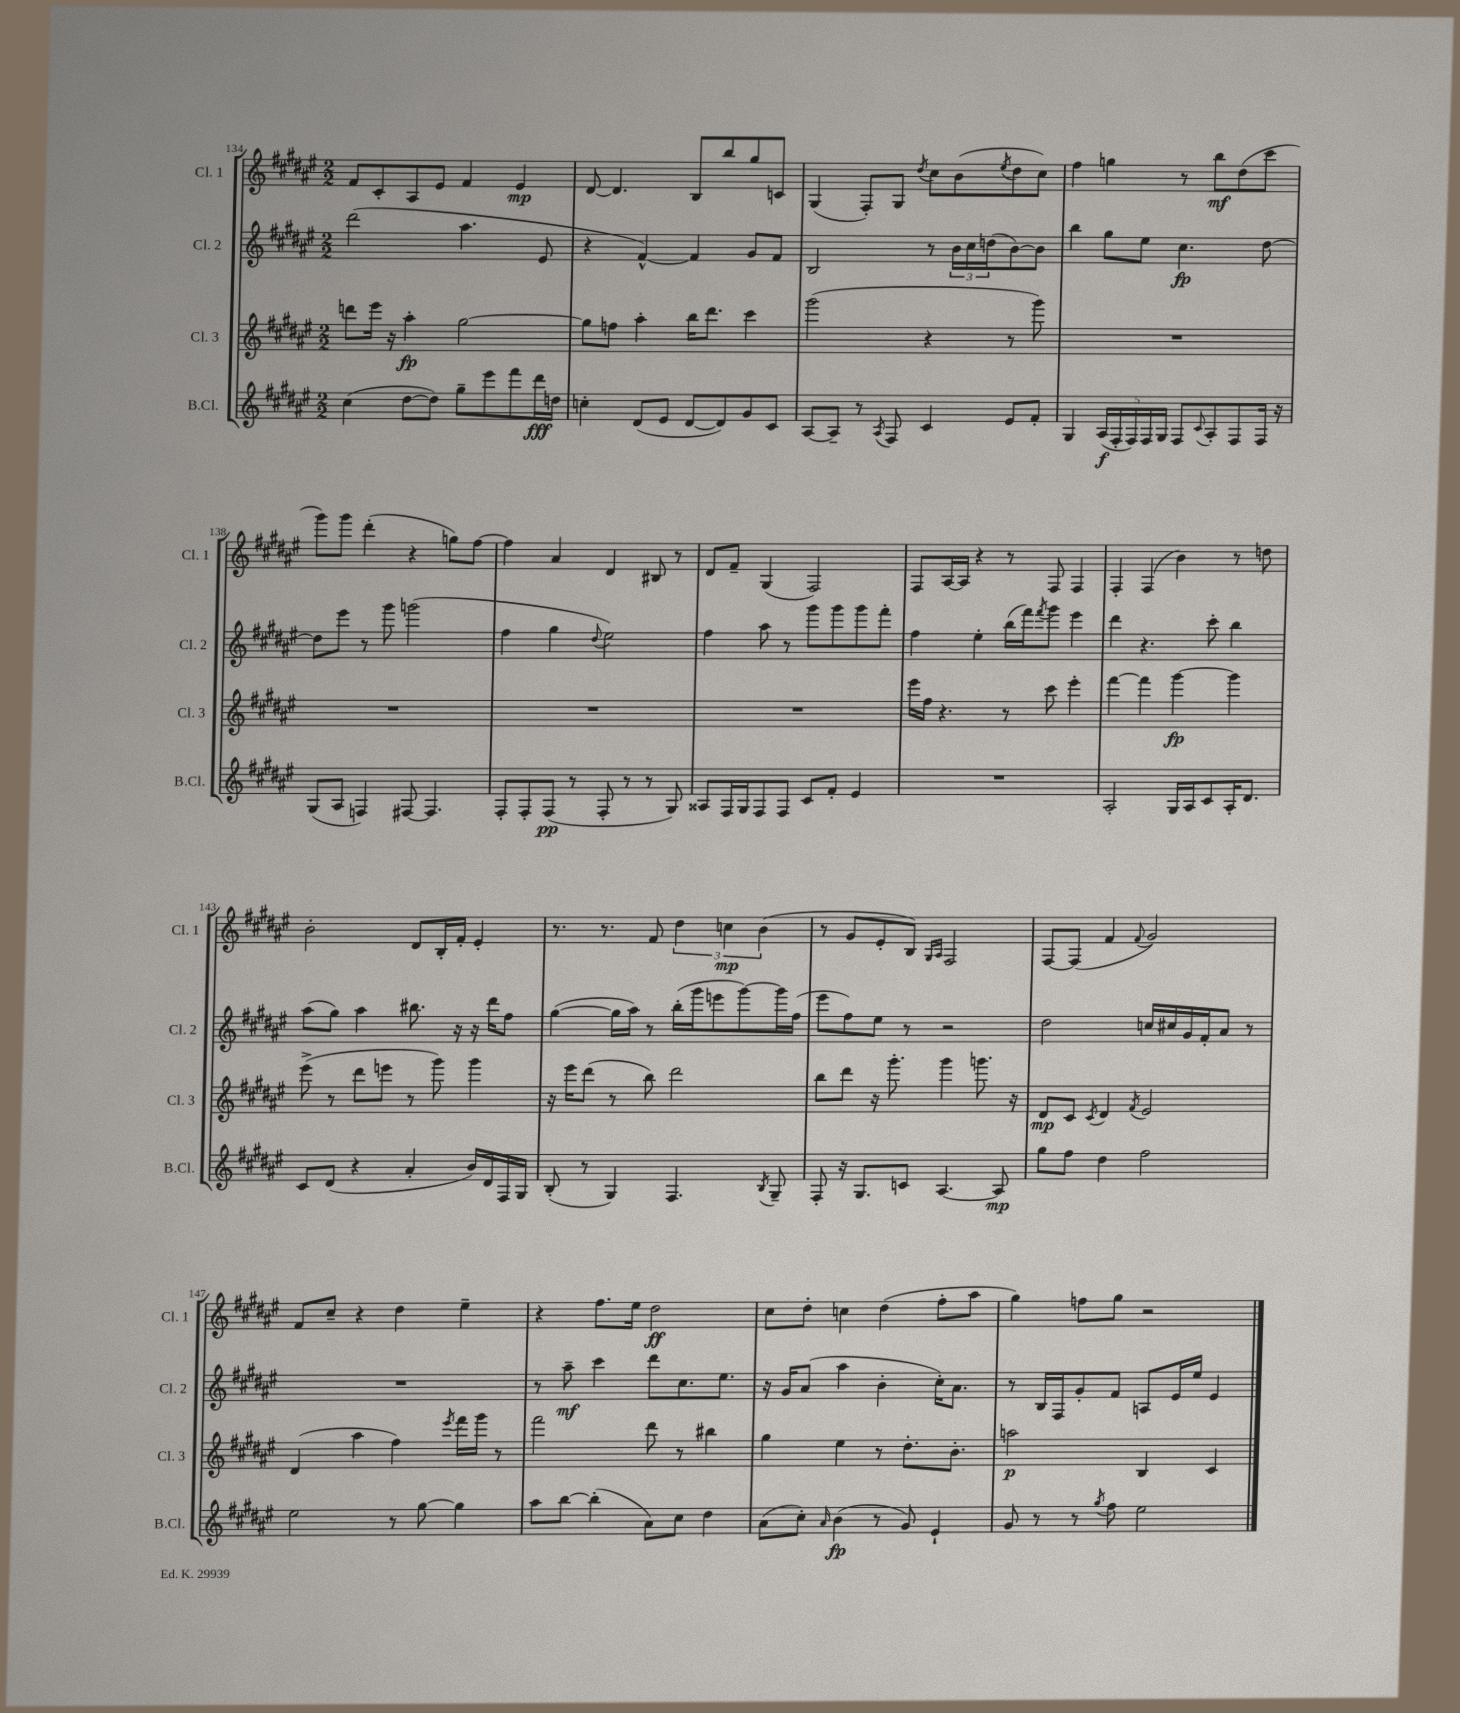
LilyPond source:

<<
\new StaffGroup <<
\new Staff = "s0" \with { instrumentName = "Cl. 1" shortInstrumentName = "Cl. 1" } {
    \clef treble \key fis \major \numericTimeSignature \time 2/2
    fis'8 cis'8-. ais8 eis'8 fis'4 eis'4\mp |
    dis'8~ dis'4. b8 b''8 gis''8 c'8 |
    gis4( fis8-.) gis8 \acciaccatura { dis''8 } cis''8 b'8( \acciaccatura { eis''8 } dis''8 cis''8) |
    fis''4 g''4 r8 b''8\mf dis''8( cis'''8 |
    gis'''8) gis'''8 dis'''4-.( r4 g''8) fis''8~ |
    fis''4 ais'4 dis'4 bis8 r8 |
    dis'8 fis'8-- gis4( fis2) |
    fis8 ais16~ ais16 r4 r8 fis8 fis4 |
    fis4-. fis4( b'4) r8 d''8 |
    b'2-. dis'8 b16-. fis'16-. eis'4-. |
    r8. r8. fis'8 \tuplet 3/2 { dis''4 c''4\mp b'4( } |
    r8 gis'8 eis'8-. b8) \grace { gis16 ais16 } fis2 |
    fis8~ fis8( fis'4 \appoggiatura { fis'8 } gis'2) |
    fis'8 cis''8-- r4 dis''4 eis''4-- |
    r4 fis''8. eis''16 dis''2\ff |
    cis''8 dis''8-. c''4 dis''4( fis''8-. ais''8 |
    gis''4) f''8 gis''8 r2 \bar "|." |
}
\new Staff = "s1" \with { instrumentName = "Cl. 2" shortInstrumentName = "Cl. 2" } {
    \clef treble \key fis \major \numericTimeSignature \time 2/2
    dis'''2( ais''4. eis'8 |
    r4 fis'4~-^) fis'4 gis'8 fis'8 |
    b2 r8 \tuplet 3/2 { b'16 cis''16 d''16( } b'8~) b'8 |
    b''4 gis''8 eis''8 cis''4.\fp dis''8~ |
    dis''8 eis'''8 r8 gis'''8 g'''2( |
    fis''4 gis''4 \appoggiatura { dis''8 } eis''2) |
    fis''4 ais''8 r8 gis'''8 gis'''8 gis'''8 fis'''8-. |
    fis''4 eis''4-. b''16( fis'''16) \acciaccatura { fis'''8 } gis'''8 eis'''4 |
    dis'''4 r4. cis'''8-. b''4 |
    ais''8( gis''8) ais''4 bis''8. r16 r16 dis'''16 fis''8 |
    gis''4~( gis''16 ais''16) r8 b''16-.( gis'''16 e'''8 gis'''8~) gis'''16 fis''16( |
    eis'''8 fis''8) eis''8 r8 r2 |
    dis''2 c''16 cis''16 gis'16 fis'16-. ais'8 r8 |
    R1 |
    r8 ais''8--\mf cis'''4 dis'''8 cis''8. eis''8. |
    r16 gis'16 ais'8( ais''4 b'4-. cis''16-.) ais'8. |
    r8 b16 fis16 gis'8-. fis'8 a8 eis'16 eis''16 eis'4 \bar "|." |
}
\new Staff = "s2" \with { instrumentName = "Cl. 3" shortInstrumentName = "Cl. 3" } {
    \clef treble \key fis \major \numericTimeSignature \time 2/2
    d'''8 eis'''16 r16 ais''4-.\fp gis''2~ |
    gis''8 f''8 ais''4-. b''16 dis'''8. cis'''4 |
    gis'''2( r4 r8 gis'''8) |
    R1 |
    R1 |
    R1 |
    R1 |
    eis'''16 fis''16 r4. r8 cis'''8 eis'''4-. |
    fis'''4~ fis'''4 gis'''4~\fp gis'''4 |
    eis'''8->( r8 dis'''8 e'''8 r8 gis'''8) gis'''4 |
    r16 eis'''16 dis'''8( r8 b''8) dis'''2 |
    b''8 dis'''8 r16 gis'''8.-. gis'''4 g'''8. r16 |
    dis'8\mp cis'8 \acciaccatura { cis'8 } dis'4 \acciaccatura { fis'8 } eis'2 |
    dis'4( ais''4 fis''4) \acciaccatura { eis'''8 } fis'''16 gis'''16 r8 |
    fis'''2 dis'''8 r8 bis''4 |
    gis''4 eis''4 r8 dis''8.-. b'8.-. |
    a''2\p b4 cis'4 \bar "|." |
}
\new Staff = "s3" \with { instrumentName = "B.Cl." shortInstrumentName = "B.Cl." } {
    \clef treble \key fis \major \numericTimeSignature \time 2/2
    cis''4( dis''8~ dis''8) gis''8-- eis'''8 fis'''8 dis'''16\fff d''16 |
    c''4-. dis'8( eis'8 dis'8~ dis'8) gis'8 cis'8 |
    ais8~ ais8-- r8 \acciaccatura { ais8 } fis8 cis'4 eis'8 fis'8-. |
    gis4 \tuplet 5/4 { ais16\f( fis16-. fis16) fis16 gis16 } fis8 \appoggiatura { cis'8 } ais8-. fis8 fis16 r16 |
    gis8( ais8 f4) fis8~ fis4. |
    fis8-. fis8-. fis8\pp( r8 fis8-. r8 r8 gis8) |
    aisis8 fis16 gis16 fis8 fis8 cis'8 fis'8-. eis'4 |
    R1 |
    ais2-. gis16 ais16 cis'8 ais16-. dis'8. |
    cis'8 dis'8( r4 ais'4-. b'16) dis'16 fis16 gis16 |
    b8-.( r8 gis4) fis4. \acciaccatura { b8 } gis8-- |
    fis8-. r16 gis8. c'8 ais4.~ ais8\mp |
    gis''8 fis''8 dis''4 fis''2 |
    eis''2 r8 gis''8~ gis''4 |
    ais''8 b''8~ b''4-.( ais'8) cis''8 dis''4 |
    ais'8( cis''8-.) \grace { ais'16 } b'4\fp( r8 gis'8) eis'4-! |
    gis'8 r8 r8 \acciaccatura { gis''8 } fis''8 eis''2 \bar "|." |
}
>>
>>
\layout { \context { \Score currentBarNumber = #134 } }
